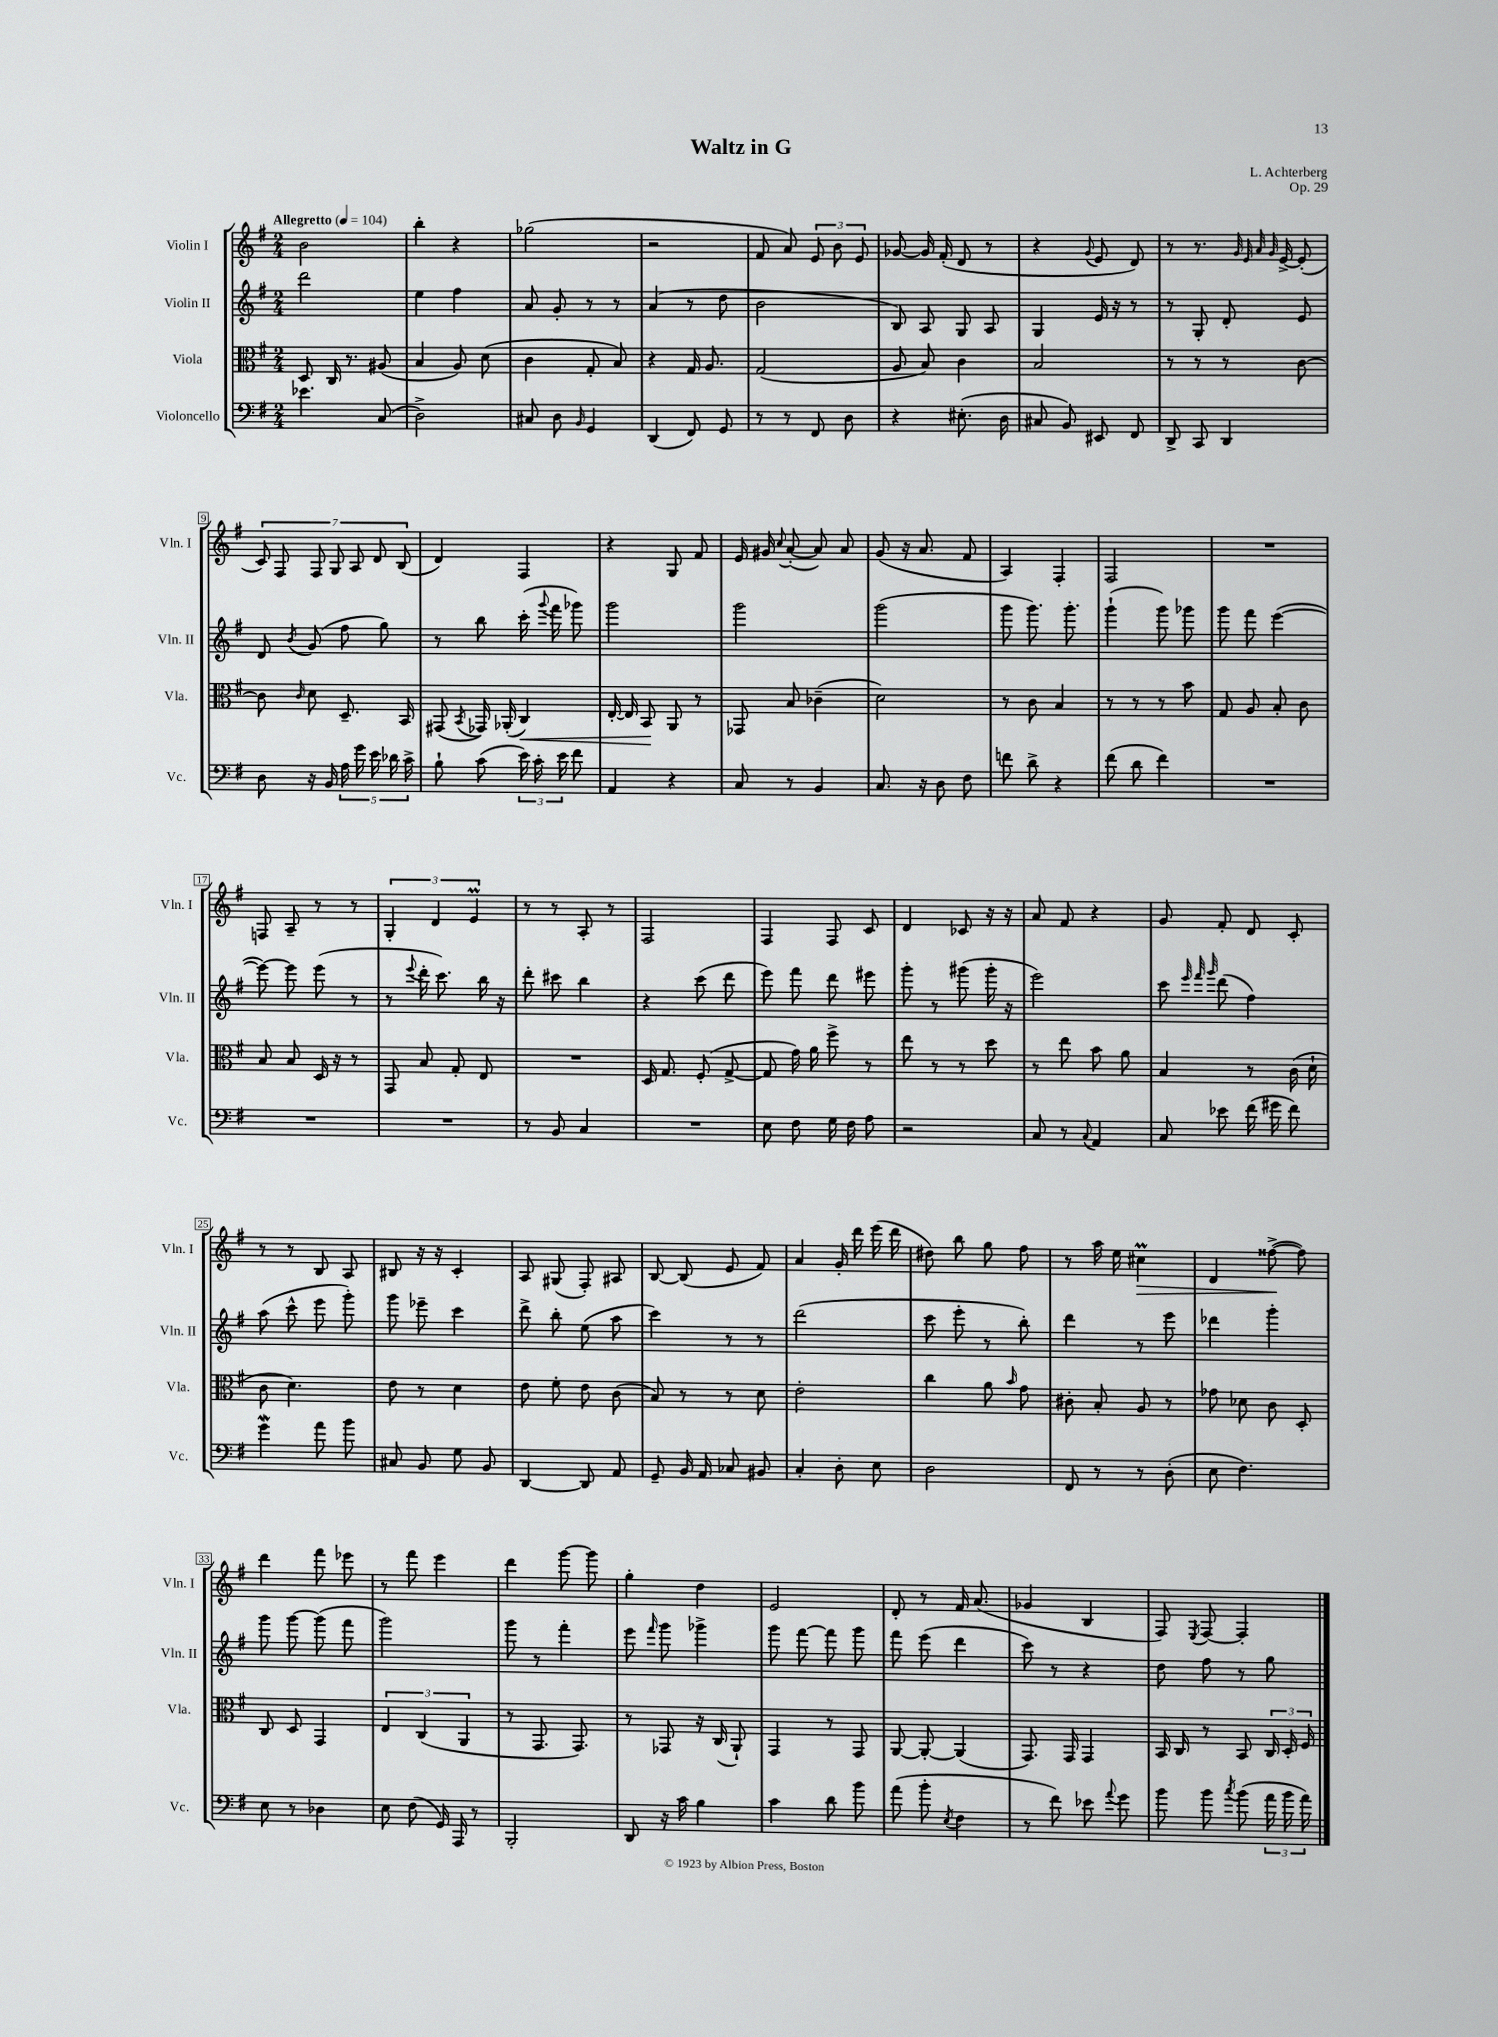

**kern	**kern	**kern	**kern
*staff4	*staff3	*staff2	*staff1
*clefF4	*clefC3	*clefG2	*clefG2
*k[f#]	*k[f#]	*k[f#]	*k[f#]
*M2/4	*M2/4	*M2/4	*M2/4
*MM104	*MM104	*MM104	*MM104
4.e-	8D	2ddd	2b
.	16C	.	.
.	8.r	.	.
(8C	(8A#	.	.
=	=	=	=
2D^)	4B	4ee	4bb'
.	8A)	4ff#	4r
.	(8d	.	.
=	=	=	=
8C#	4c	8a	(2gg-
8D	.	8g'	.
16qqBB	.	.	.
4GG	8G'	8r	.
.	8B)	8r	.
=	=	=	=
(4DD	4r	(4a	2r
8FF#)	16G	8r	.
.	8.A	.	.
8GG	.	8dd	.
=	=	=	=
8r	(2G	2b	8f#
8r	.	.	8a)
8FF#	.	.	12e
.	.	.	12b
8D	.	.	.
.	.	.	12e
=	=	=	=
4r	8A	8B)	[8g-
.	8B)	8A	16g-]
.	.	.	(16f#'
(8.E#'	4c	8G	8d
.	.	8A	8r
16D	.	.	.
=	=	=	=
8C#	2B	4G	4r
8BB)	.	.	.
.	.	.	8qqg
8EE#	.	16e	8e
.	.	16r	.
8FF#	.	8r	8d)
=	=	=	=
8DD^	8r	8r	8r
8CC	8r	8G'	8.r
4DD	8r	8d'	.
.	.	.	32qqg
.	.	.	32qqe
.	.	.	32qqa
.	.	.	32qqg
.	.	.	[16e^
.	[8c	8e	(8e']
=	=	=	=
8D	8c]	8d	14c)
.	.	.	14F#
.	16qqc	8qb	.
16r	8d	(8g	.
.	.	.	14F#
16BB	.	.	.
.	.	.	14G
20A	8.D~	8ff#	.
.	.	.	14A
20g	.	.	.
20e	.	.	.
.	.	.	14d
.	.	8gg)	.
20d-	.	.	.
.	.	.	(14B
.	16BB	.	.
20c^	.	.	.
=	=	=	=
8B`	(8GG#	8r	4d)
.	8qBB	.	.
(8c	16GG-)	8bb	.
.	(16AA-'	.	.
24e)	4C)	(16ccc'	4F#
24c'	.	.	.
.	.	8qqggg	.
.	.	16fff#	.
24e	.	.	.
8f#	.	8ggg-)	.
=	=	=	=
4AA	[16E'	2ggg	4r
.	16E]	.	.
.	8BB	.	.
4r	8AA	.	8G
.	8r	.	8f#
=	=	=	=
8C	8GG-	2ggg	16e
.	.	.	16g#
.	.	.	8qqcc
8r	8B	.	([8a'
4BB	(4c-~	.	8a])
.	.	.	8a
=	=	=	=
8.C	2d)	(2ggg	(8g
.	.	.	16r
16r	.	.	8.a
8D	.	.	.
8F#	.	.	8f#
=	=	=	=
8f	8r	8ggg	4A)
8d^	8c	8.ggg)	.
4r	4B	.	4F#'
.	.	8.ggg'	.
=	=	=	=
(8f#	8r	(4ggg`	2F#
8d	8r	.	.
4f#)	8r	8ggg)	.
.	8b	8ggg-	.
=	=	=	=
2r	8G	8ggg	2r
.	8A	8fff#	.
.	8B'	([4eee	.
.	8c	.	.
=	=	=	=
2r	8B	8eee_)	8F
.	8B	8eee]	8A~
.	16D	(8eee	8r
.	16r	.	.
.	8r	8r	8r
=	=	=	=
2r	8GG	8r	6G'
.	.	8qqeee	.
.	8B	16ddd'	.
.	.	.	6d
.	.	8.ccc)	.
.	8G'	.	.
.	.	.	6e
.	8E	16bb	.
.	.	16r	.
=	=	=	=
8r	2r	8ddd'	8r
8BB	.	8ccc#	8r
4C	.	4bb	8A'
.	.	.	8r
=	=	=	=
2r	16D	4r	2F#
.	8.G	.	.
.	(8F#'	(8ccc	.
.	[8G^	8ddd	.
=	=	=	=
8E	8G]	8eee)	4F#
8F#	16g)	8fff#	.
.	16a	.	.
16G	8ff#^	8ddd	8F#
16F#	.	.	.
8A	8r	8eee#	8c
=	=	=	=
2r	8ee	8ggg'	4d
.	8r	8r	.
.	8r	(8ggg#	8c-
.	8dd	16ggg#'	16r
.	.	16r	16r
=	=	=	=
8C	8r	2eee)	8a
8r	8ee	.	8f#
8qqC	.	.	.
4AA	8b	.	4r
.	8a	.	.
=	=	=	=
8C	4B	8ccc	8g
.	.	32qqeee	.
.	.	32qqfff#	.
.	.	32qqggg	.
8e-	.	(8ddd	8f#'
(16f#	8r	4ff#)	8d
16g#	.	.	.
8f#)	(16c	.	8c'
.	16d`	.	.
=	=	=	=
4g	8c	(8aa	8r
.	4.d)	8ccc^^	8r
8a	.	8eee	8B
8b	.	8ggg')	8A
=	=	=	=
8C#	8e	8ggg	8B#
8BB	8r	8eee-~	16r
.	.	.	16r
8G	4d	4ccc	4c'
8BB	.	.	.
=	=	=	=
[4DD	8e	8ddd^	8A
.	8f#'	8bb'	(8G#
8DD]	8e	(8ee	8F#')
8AA	(8c	8aa	8A#
=	=	=	=
8GG~	8B)	4ccc)	[8B
16BB	8r	.	(8B]
16AA	.	.	.
8C-	8r	8r	8e
8BB#	8d	8r	8f#)
=	=	=	=
4C'	2e'	(2ddd	4a
8D'	.	.	16g'
.	.	.	16ddd
8E	.	.	(16eee
.	.	.	16ddd
=	=	=	=
2D	4cc	8ccc	8dd#)
.	.	8eee'	8bb
.	8a	8r	8gg
.	16qqb	.	.
.	8g	8bb')	8ff#
=	=	=	=
8FF#	8c#'	4ddd	8r
8r	8B'	.	16aa
.	.	.	16ee
8r	8A	8r	4cc#
(8D'	8r	8eee	.
=	=	=	=
8E	8g-	4ddd-	4d
4.F#)	8d-	.	.
.	8c	4ggg'	([8ff##^
.	8D'	.	8ff##])
=	=	=	=
8E	8C	8ggg	4ddd
8r	8D	[8ggg	.
4D-	4GG	(8ggg]	8fff#
.	.	8fff#	8eee-
=	=	=	=
8E	6E	2ggg)	8r
(8F#	.	.	8fff#
.	(6C	.	.
16GG)	.	.	4eee
16AAA	.	.	.
.	6AA	.	.
8r	.	.	.
=	=	=	=
2BBB'	8r	8ggg	4ddd
.	8.GG	8r	.
.	.	4fff#'	[8ggg
.	8.GG)	.	.
.	.	.	8ggg]
=	=	=	=
8DD	8r	8eee	4gg'
.	.	16qqfff#	.
16r	8GG-	8ggg	.
16c	.	.	.
4B	16r	4ggg-^	4dd
.	(16C	.	.
.	8AA`)	.	.
=	=	=	=
4c	4GG	8ggg	2e
.	.	[8fff#	.
8d	8r	8fff#]	.
8b	8GG	8ggg	.
=	=	=	=
(8a	[8AA	8fff#	8d'
8b'	8AA'_	(8eee	8r
8qE	.	.	.
4F#	(4AA]	4ddd	16f#
.	.	.	(8.a
=	=	=	=
8r	8.GG)	8ccc)	4g-
8f#)	.	8r	.
.	16GG	.	.
8e-	4GG	4r	4B
8qqa	.	.	.
8g	.	.	.
=	=	=	=
8b	16BB	8dd	8F#)
.	16C	.	.
.	.	.	8qE
8b	8r	8ff#	[8F#
8qcc	.	.	.
(8b	8BB	8r	4F#']
24a	24C	8gg	.
24b	24D'	.	.
24a)	24F#	.	.
==	==	==	==
*-	*-	*-	*-
